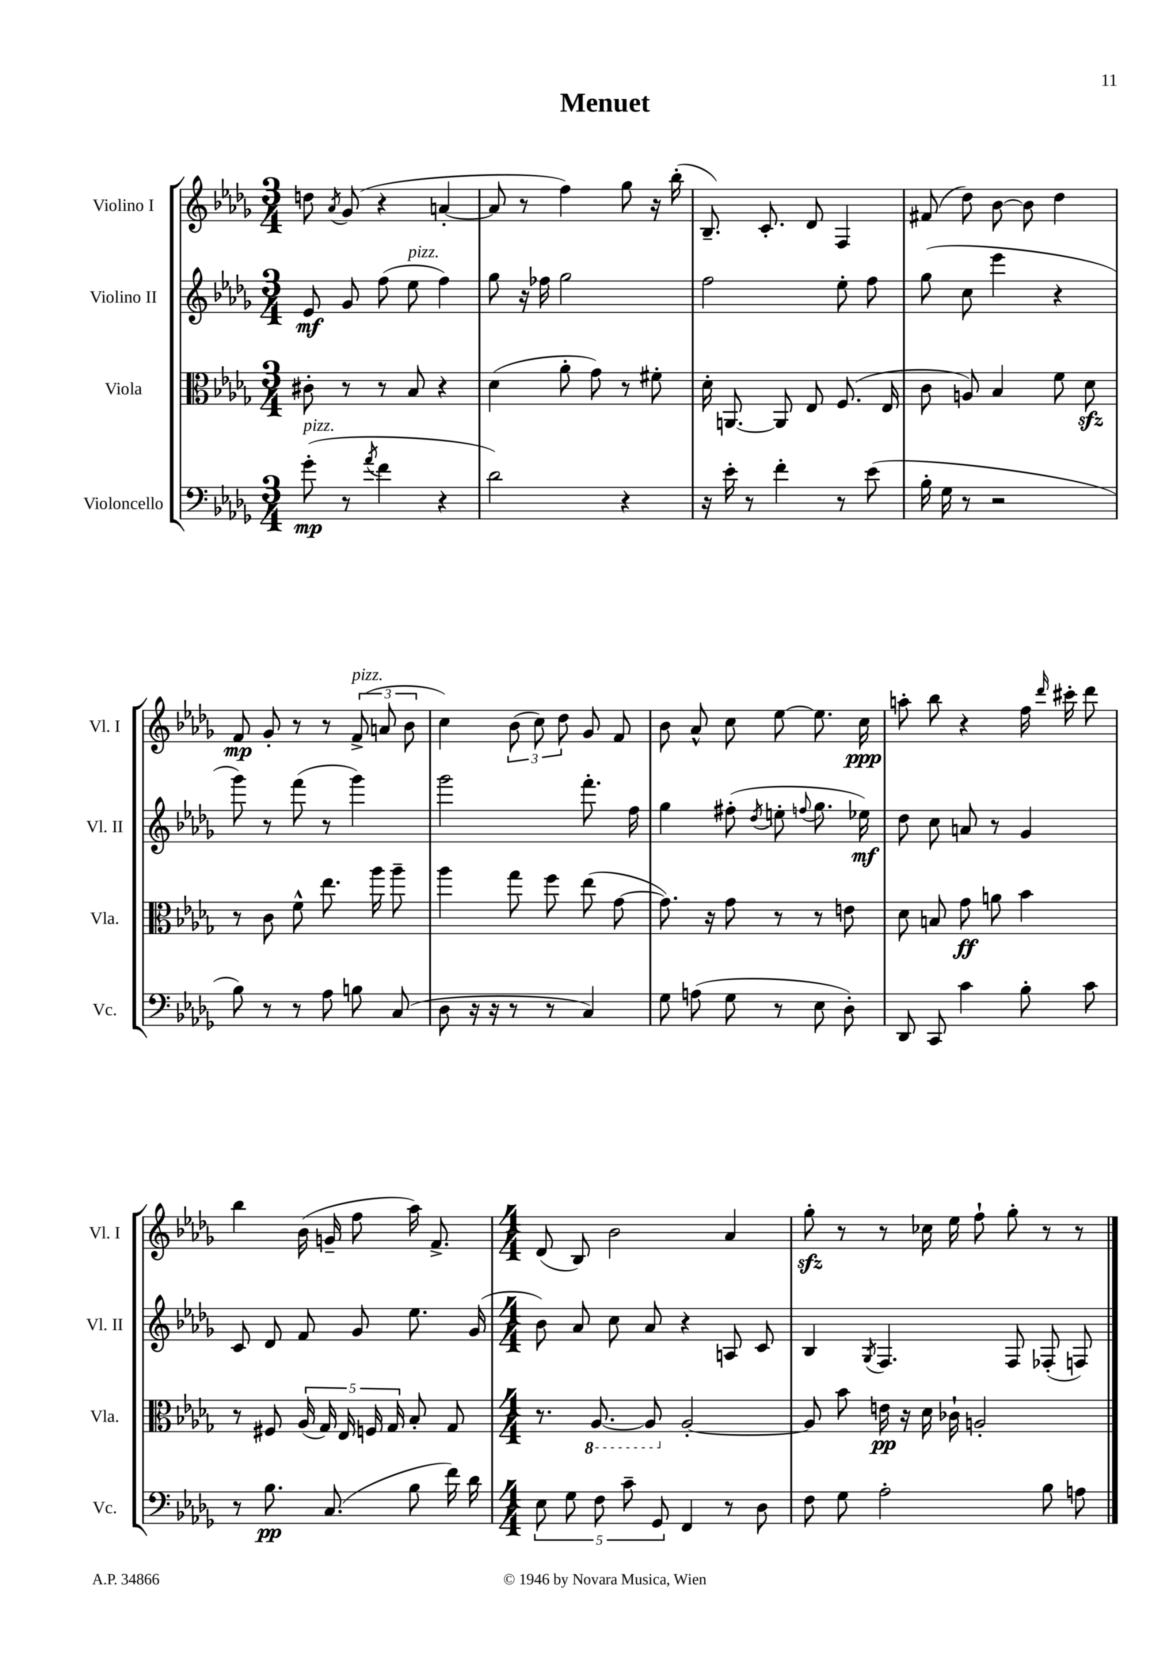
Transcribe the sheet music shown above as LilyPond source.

\header { title = "Menuet" }
<<
\new StaffGroup <<
\new Staff = "s0" \with { instrumentName = "Violino I" shortInstrumentName = "Vl. I" } {
    \clef treble \key des \major \numericTimeSignature \time 3/4
    \autoBeamOff d''8 \acciaccatura { aes'8 } ges'8( r4 a'4~-. |
    a'8 r8 f''4) ges''8 r16 bes''16-.( |
    bes8.--) c'8.-. des'8 f4 |
    fis'8( des''8) bes'8~ bes'8 des''4 |
    f'8\mp ges'8-. r8 r8 \tuplet 3/2 { f'8->^\markup { \italic "pizz." }( a'8 bes'8 } |
    c''4) \tuplet 3/2 { bes'8( c''8) des''8 } ges'8 f'8 |
    bes'8 aes'8-^ c''8 ees''8~ ees''8. c''16\ppp |
    a''8-. bes''8 r4 f''16 \grace { des'''16 } cis'''16-. des'''8 |
    bes''4 bes'16( g'16-- f''8 aes''16) f'8.-> |
    \numericTimeSignature \time 4/4 des'8( bes8) bes'2 aes'4 |
    ges''8-.\sfz r8 r8 ces''16 ees''16 f''8-! ges''8-. r8 r8 \bar "|." |
}
\new Staff = "s1" \with { instrumentName = "Violino II" shortInstrumentName = "Vl. II" } {
    \clef treble \key des \major \numericTimeSignature \time 3/4
    \autoBeamOff ees'8\mf ges'8 f''8( ees''8^\markup { \italic "pizz." } f''4) |
    ges''8 r16 fes''16 ges''2 |
    f''2 ees''8-. f''8 |
    ges''8( c''8 ees'''4 r4 |
    ges'''8) r8 f'''8( r8 ges'''4) |
    ges'''2 f'''8.-. f''16 |
    ges''4 fis''8-.( \acciaccatura { des''8 } e''8-. \appoggiatura { f''8 } ges''8. ees''16\mf) |
    des''8 c''8 a'8 r8 ges'4 |
    c'8 des'8 f'8 ges'8 ees''8. ges'16( |
    \numericTimeSignature \time 4/4 bes'8) aes'8 c''8 aes'8 r4 a8 c'8 |
    bes4 \acciaccatura { ges8 } f4. f8 fes8-.( f8) \bar "|." |
}
\new Staff = "s2" \with { instrumentName = "Viola" shortInstrumentName = "Vla." } {
    \clef alto \key des \major \numericTimeSignature \time 3/4
    \autoBeamOff cis'8-. r8 r8 bes8 r4 |
    des'4( aes'8-. ges'8) r8 fis'8-. |
    des'16-. a,8.~ a,8 ees8 f8.( ees16 |
    c'8 a8) bes4 f'8 des'8\sfz |
    r8 c'8 f'8-^ ees''8. aes''16 aes''8-- |
    aes''4 ges''8 f''8 ees''8( ges'8~ |
    ges'8.) r16 ges'8 r8 r8 e'8 |
    des'8 b8 ges'8\ff a'8 bes'4 |
    r8 fis8 \tuplet 5/4 { aes16( ges16) ees16 f16 ges16 } bes8-. ges8 |
    \numericTimeSignature \time 4/4 r8. \ottava #-1 aes,8.~ aes,8 \ottava #0 aes2~-. |
    aes8 bes'8 e'16\pp r16 des'16 ces'16-! a2-. \bar "|." |
}
\new Staff = "s3" \with { instrumentName = "Violoncello" shortInstrumentName = "Vc." } {
    \clef bass \key des \major \numericTimeSignature \time 3/4
    \autoBeamOff ges'8-.\mp^\markup { \italic "pizz." }( r8 \acciaccatura { aes'8 } f'4 r4 |
    des'2) r4 |
    r16 ees'16-. r8 f'4-. r8 ees'8( |
    bes16-. ges16 r8 r2 |
    bes8) r8 r8 aes8 b8 c8( |
    des8 r16 r16 r8 r8 c4) |
    ges8 a8( ges8 r8 ees8 des8-.) |
    des,8 c,8 c'4 bes8-. c'8 |
    r8 bes8.\pp c8.( bes8 f'16) des'16 |
    \numericTimeSignature \time 4/4 \tuplet 5/4 { ees8 ges8 f8 c'8-- ges,8 } f,4 r8 des8 |
    f8 ges8 aes2-. bes8 a8 \bar "|." |
}
>>
>>
\layout { \context { \Score \remove "Bar_number_engraver" } }
